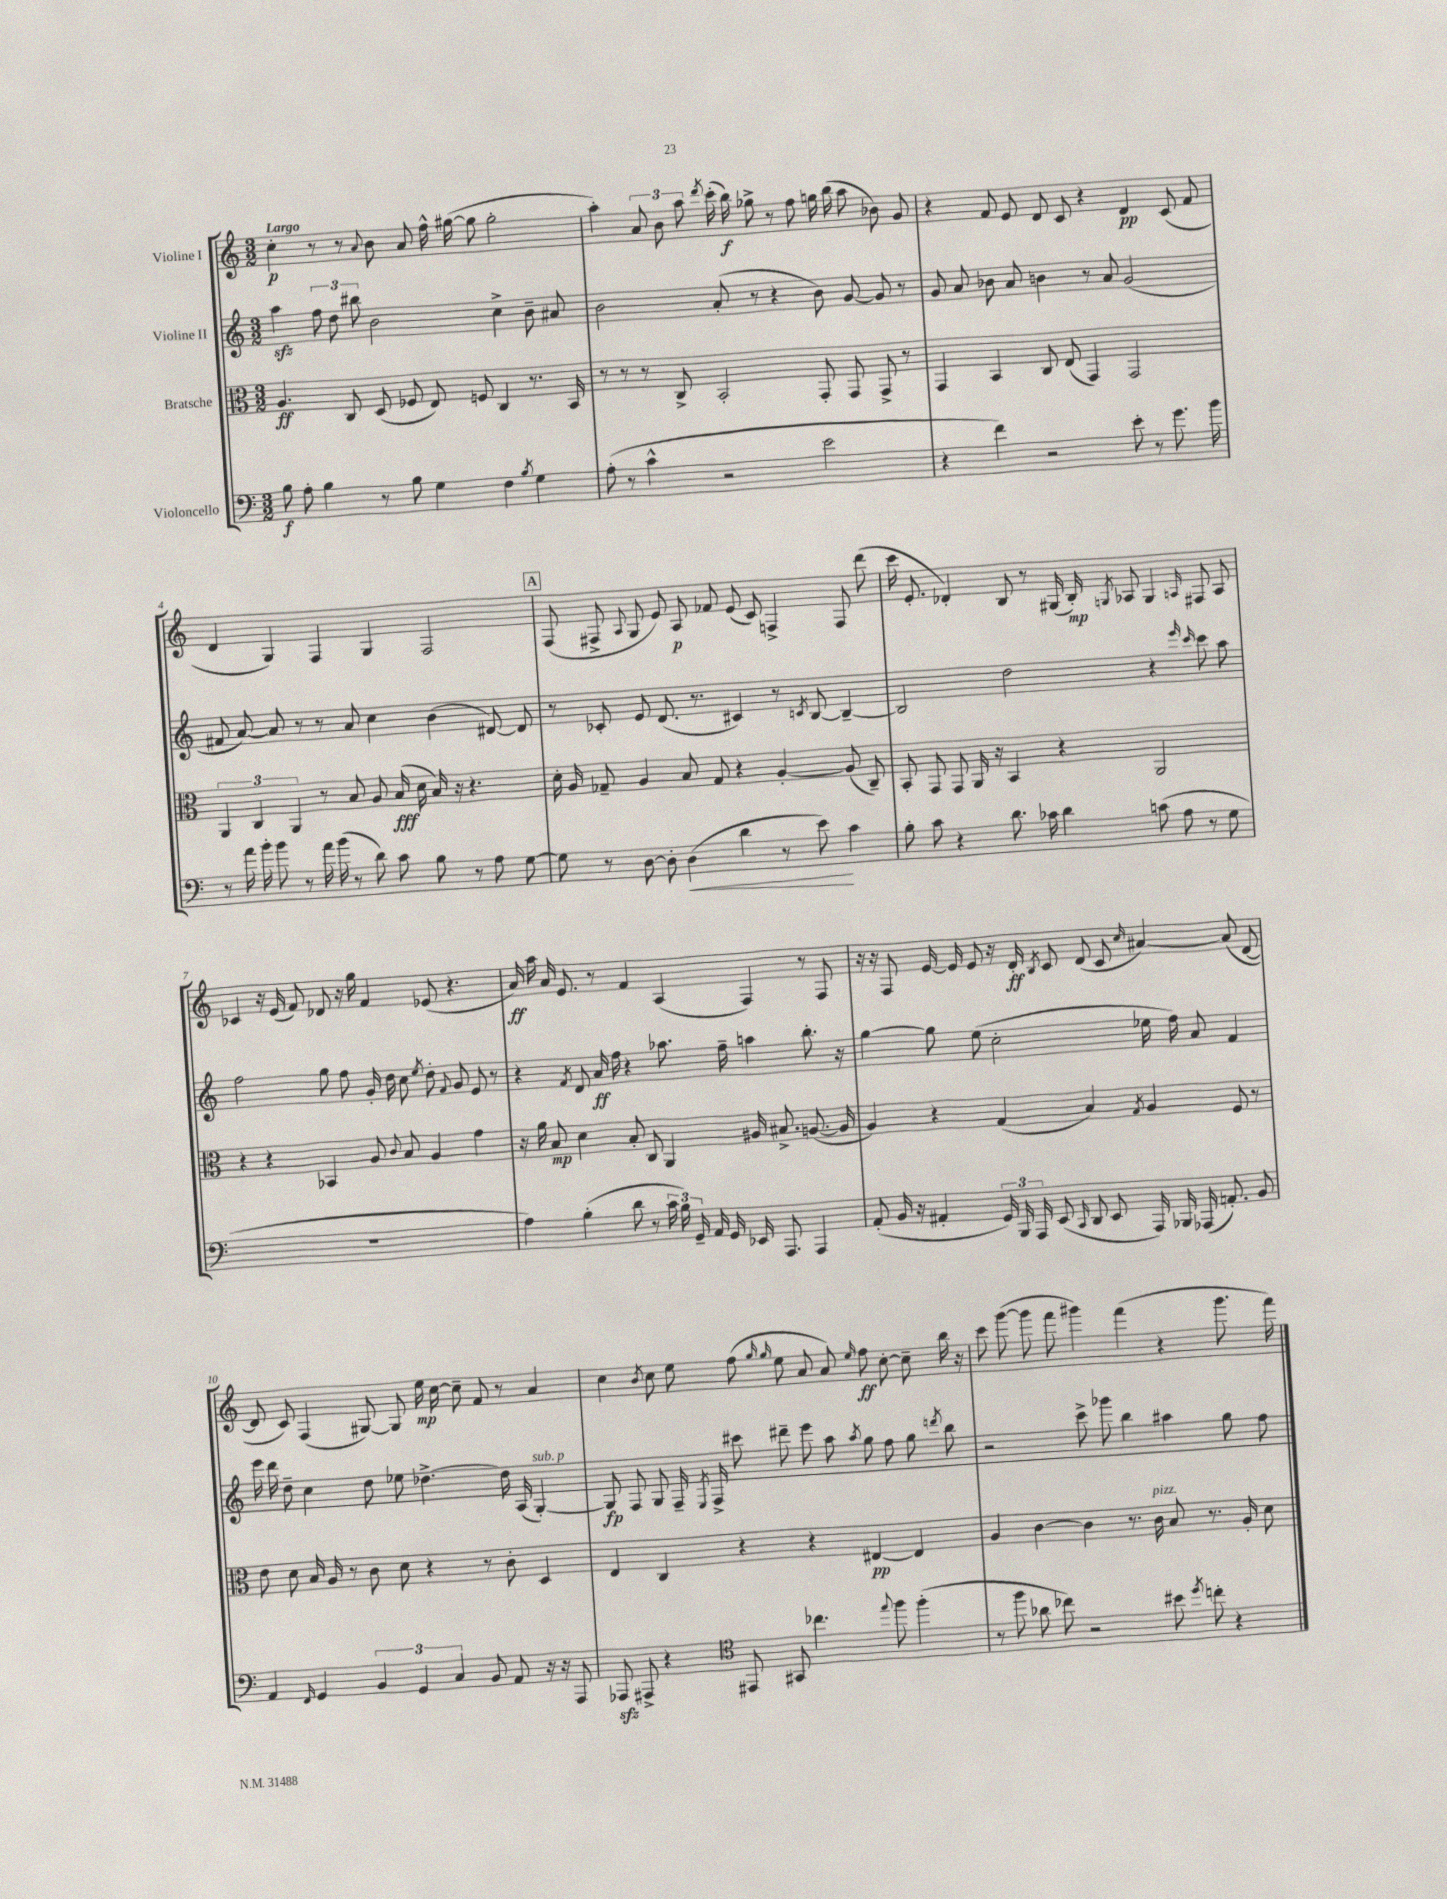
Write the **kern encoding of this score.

**kern	**kern	**kern	**kern
*staff4	*staff3	*staff2	*staff1
*clefF4	*clefC3	*clefG2	*clefG2
*k[]	*k[]	*k[]	*k[]
*M3/2	*M3/2	*M3/2	*M3/2
8B	4.A	4aa	4cc'
8A'	.	.	.
4B	.	12ff	8r
.	.	12dd	.
.	8C	.	8r
.	.	12bb#	.
.	.	.	8qqa
8r	(8D	2b	8b
8B	8F-	.	8a
4G	8E)	.	16ff^^
.	.	.	([16gg#
.	8F	.	8gg#]
4F	4C	4cc^	2gg#'
8qB	.	.	.
4G	8.r	8b~	.
.	.	8a#	.
.	16BB	.	.
=	=	=	=
(8A'	8r	2b	4aa')
8r	8r	.	.
4c^^	8r	.	12a
.	.	.	12b
.	8C^	.	.
.	.	.	12aa
.	.	.	8qddd
2r	2BB'	(8a'	(16ccc'
.	.	.	16bb)
.	.	8r	8gg-^
.	.	4r	8r
.	.	.	8ff
2e	8GG'	8b)	16gg
.	.	.	(16bb
.	8GG	[8g	8aa
.	8GG^	8g]	8b-)
.	8r	8r	8g
=	=	=	=
4r	4GG	8g	4r
.	.	8a	.
4f)	4BB	8b-	8f
.	.	8a	8e
2r	8C	4b	8d
.	(8E	.	8c
.	4GG)	8r	4r
.	.	8a	.
8e'	2GG	(2g	4d
8r	.	.	.
8.g	.	.	(8c
.	.	.	8f
16b	.	.	.
=	=	=	=
8r	6AA	8f#	4d
16a	.	[8a)	.
.	6C	.	.
16b'	.	.	.
8b	.	8a]	4G)
.	6AA	.	.
8r	.	8r	.
16a	8r	8r	4F
(16b	.	.	.
8r	8B	8a	.
8d)	8A	4cc	4G
8c	(16B	.	.
.	16d	.	.
8B	16B)	(4b	2F
.	16r	.	.
8r	4.r	.	.
8A	.	[8d#)	.
[8G	.	8d#]	.
=	=	=	=
8G]	16d'	8r	(8F
.	16A	.	.
8r	8G-~	8c-'	8F#^
.	.	.	8qqA
[8D	4A	8e	8G
8D']	.	(8.d	8e)
(4D	8B	.	8A
.	.	8.r	.
.	8G-	.	8f-
4d	4r	4c#)	(8e
.	.	.	8c)
8r	[4A'	8r	4F^
.	.	8qc	.
8e)	.	[8B	.
4c	(8A]	4B~_	8F
.	8C~)	.	(8ddd
=	=	=	=
8B'	8BB'	2B]	16ccc
.	.	.	8.e'
8c	8GG	.	.
4r	8GG	.	4d-')
.	16AA	.	.
.	16r	.	.
8.d	4BB	2dd	8B
.	.	.	8r
16c-	.	.	.
4d	4r	.	(16G#
.	.	.	16B')
.	.	.	8qG
.	.	.	8A-
(8c	2AA	4r	4G
8A	.	.	.
.	.	16qqeee	.
.	.	16qqccc	16qqA
8r	.	8ccc	8F#
8G	.	8aa	8A
=	=	=	=
1.r	4r	2ff	4c-
.	4r	.	16r
.	.	.	(16e
.	.	.	8f)
.	4BB-	8gg	8d-
.	.	8ff	16r
.	.	.	16gg
.	8A	16g'	4f
.	.	16dd	.
.	8qqc	.	.
.	8B	8cc	.
.	.	8qee	.
.	4A	8dd'	(8e-
.	.	8qqf	.
.	.	8g	4.r
.	4g	8e	.
.	.	8r	.
=	=	=	=
4A)	16r	4r	16a)
.	16a	.	16aa
.	8B	.	16a
.	.	.	8.e
.	.	8qf	.
(4B'	4d	8d	.
.	.	16a	8r
.	.	16ff	.
8d	8B'	4r	4f
8r	8C	.	.
24c	4AA	8.aa-	(4A
24B)	.	.	.
24GG~	.	.	.
16AA	.	.	.
16GG	.	16ff~	.
16EE-	16A#	4aa	4F)
8.AAA	8.B#^	.	.
4AAA	([8.A	8.bb'	8r
.	.	.	8F
.	16A]	16r	.
=	=	=	=
(8AA'	4A)	[4gg	16r
.	.	.	16r
16BB	.	.	8F
16r	.	.	.
4AA#'	4r	8gg]	[16e
.	.	.	16e]
.	.	(8ee	8e
24GG)	(4G	2cc'	16r
24BBB	.	.	.
.	.	.	16d'
24AAA	.	.	.
.	.	.	8qB
(8EE	.	.	8c
16qqCC	.	.	.
8DD	4B)	.	(8d
8EE	.	.	8c
.	8qG	.	16qqcc
16AAA)	4A	16ee-	[4a#)
16BBB-	.	16ff)	.
(16AAA-	.	8a	.
8.AA')	.	.	.
.	8F	4f	(8a#]
8BB	8r	.	[8d
=	=	=	=
4AA	8e	16eee	8d]
.	.	16ddd	.
.	8d	8dd~	8c)
16qqFF	.	.	.
4GG	16B	4cc	(4F
.	16A	.	.
.	8r	.	.
6BB	8c	8dd	[8G#)
.	8d	8ee-	8G#]
6GG	.	.	.
.	4r	[4.dd-^	16ee
.	.	.	[16cc
6C	.	.	.
.	.	.	8cc~]
8BB	8r	.	8f
8AA	8c'	16dd-]	8r
.	.	(16A	.
16r	4D	[4G')	4a
16r	.	.	.
8AAA	.	.	.
=	=	=	=
8AAA-	4E	8G]	4cc
8AAA#^	.	8F	.
.	.	.	8qb
4r	4C	8G	8cc
.	.	16F~	8ee
.	.	8qE	.
.	.	16F^	.
*clefC4	*	*	*
8EE#	4r	8ccc#	(8ff
.	.	.	16qqgg
.	.	.	16qqgg
8GG#	.	8ddd#~	8ee
4.cc-	4r	8eee	8a
.	.	8aa	8a)
.	.	8qaa	16qqee
.	[4E#	8gg	8ff
8qqee	.	.	.
8ff	.	8ff	[8cc'
(4ff'	4E#]	8gg	8cc~]
.	.	8qddd	.
.	.	8bb	16bb
.	.	.	16r
=	=	=	=
8r	4A	2r	8ccc
8ff	.	.	([8ggg
8a-	[4c	.	8ggg]
8cc-)	.	.	8fff
2r	4c]	8ccc^	4ggg#)
.	.	8ggg-	.
.	8.r	4bb	(4fff
.	16c	.	.
8b#	8B	4aa#	4r
8qdd	.	.	.
8cc'	8.r	.	.
4r	.	8gg	8.ggg#
.	16A'	.	.
.	8d	8ff	.
.	.	.	16fff)
==	==	==	==
*-	*-	*-	*-
